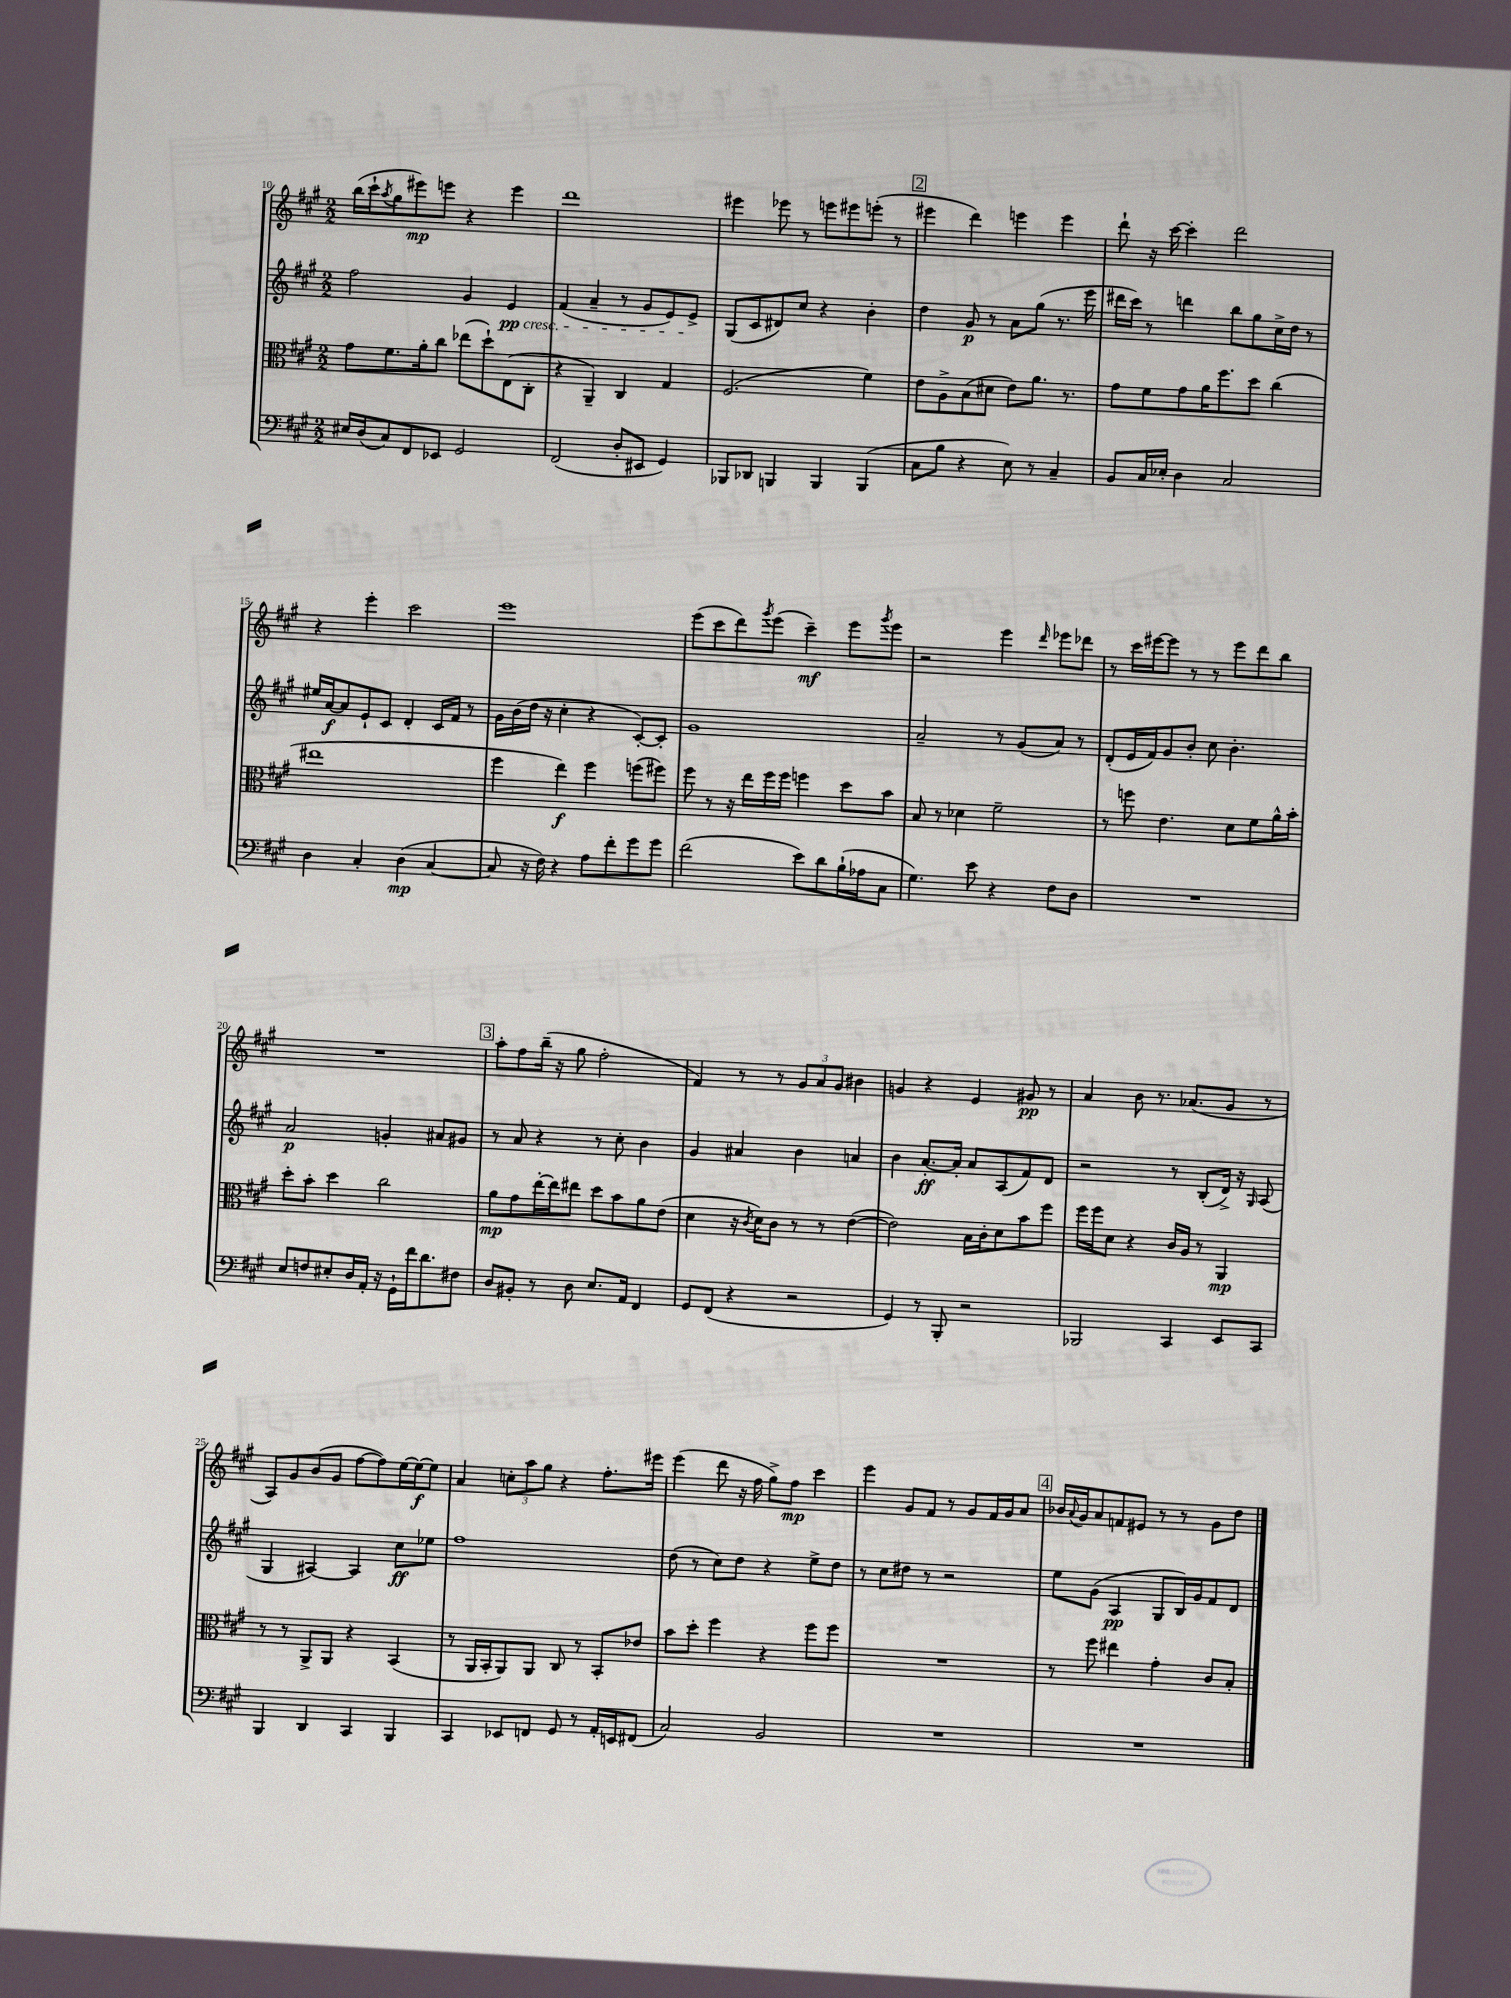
<<
\new StaffGroup <<
\new Staff = "s0" {
    \clef treble \key a \major \numericTimeSignature \time 2/2
    b''16( cis'''16-! \acciaccatura { a''8 } gis''8 eis'''8\mp) e'''8 r4 e'''4 |
    d'''1 |
    eis'''4 ees'''8 r8 e'''8 eis'''8 e'''8-.( r8 |
    \mark \markup { \box "2" } eis'''4 d'''4) e'''4 e'''4 |
    d'''8-! r16 cis'''16~ cis'''4-. d'''2 |
    r4 e'''4-. cis'''2 |
    e'''1 |
    e'''8( cis'''8 d'''8) \acciaccatura { gis'''8 } e'''8( cis'''4--\mf) e'''8 \acciaccatura { gis'''8 } e'''8 |
    r2 e'''4 \grace { d'''16 } ees'''8 des'''8 |
    r8 cis'''16 eis'''16~ eis'''8 r8 r8 eis'''8 d'''8 b''8 |
    R1 |
    \mark \markup { \box "3" } a''8-. fis''8 b''16--( r16 gis''8 fis''2-. |
    fis'4) r8 r8 \tuplet 3/2 { gis'8 a'8 gis'8 } bis'4 |
    g'4 r4 e'4 gis'8\pp r8 |
    a'4 b'8 r8. aes'8.( gis'8 r8 |
    a8) gis'8 b'8( gis'8 fis''8~ fis''8) e''16~ e''16~\f e''8 |
    a'4 \tuplet 3/2 { c''8-. a''8 gis''8 } r4 fis''8.-. eis'''16 |
    e'''4( d'''8 r16 fis''16 gis''8->) fis''8\mp cis'''4 |
    e'''4 gis'8 fis'8 r8 gis'8 fis'16 gis'16 a'8 |
    \mark \markup { \box "4" } bes'16 \appoggiatura { a'8 } gis'16 a'8 f'8 eis'8 r8 r8 gis'8 d''8 \bar "|." |
}
\new Staff = "s1" {
    \clef treble \key a \major \numericTimeSignature \time 2/2
    fis''2 gis'4 e'4\pp\cresc |
    fis'4( a'4-- r8 gis'8 e'8) e'8->\! |
    gis8( cis'8 dis'8) cis''8 r4 b'4-. |
    \mark \markup { \box "2" } d''4 gis'8\p r8 a'8 gis''8( r8. e'''16 |
    dis'''16 cis'''16) r8 d'''4 b''8 gis''8 cis''16-> d''16 r8 |
    eis''16 a'16~\f a'8 e'8-! cis'8 d'4-. cis'16 fis'16 r8 |
    gis'16 b'16( d''16 r16 cis''4-. r4 cis'8~-.) cis'8-. |
    gis'1 |
    a'2-- r8 gis'8( a'8) r8 |
    d'8-.( e'16 fis'16) gis'8 b'8-. cis''8 b'4.-. |
    a'2\p g'4-. ais'8 gis'8 |
    \mark \markup { \box "3" } r8 a'8 r4 r8 cis''8-. b'4 |
    gis'4 ais'4 b'4 a'4 |
    b'4 a'8.~-.\ff a'16-. a'8 a8( fis'8) d'8 |
    r2 r8 b8-.( d'16->) r16 \grace { gis16 } a8( |
    gis4 ais4~) ais4 cis''8\ff ees''8 |
    fis''1 |
    d''8( r8 cis''8) d''8 r4 e''8-> d''8 |
    r8 cis''8 dis''8 r8 r2 |
    \mark \markup { \box "4" } e''8 gis'8( a4\pp gis8 b16) gis'16 fis'8 d'8 \bar "|." |
}
\new Staff = "s2" {
    \clef alto \key a \major \numericTimeSignature \time 2/2
    gis'8 fis'8. a'16-. cis''8 ees''8( d''8-!) e8( cis8-. |
    r4 a,4--) cis4 gis4 |
    fis2.( fis'4) |
    \mark \markup { \box "2" } e'8 a8-> b8( dis'8 e'8) a'8. r8. |
    gis'8 fis'8 gis'8 a'16 fis''8. d''8 cis''4( |
    eis''1 |
    fis''4 e''4\f) fis''4 f''8( fis''8) |
    fis''8 r8 r16 e''16 fis''16 fis''16 f''4 d''8 b'8 |
    b8 r8 des'4 fis'2-- |
    r8 f''8 e'4. d'8 fis'8 a'16-^ b'16-. |
    d''8-. b'8-. d''4 cis''2 |
    \mark \markup { \box "3" } a'8\mp gis'8 e''16~-. e''16 eis''8 d''8 b'8 a'8 e'8( |
    d'4 r16 \acciaccatura { cis'8 } d'16) cis'8 r8 r8 e'4~( |
    e'2) b16 cis'16-. d'8 b'8 fis''8 |
    fis''16 fis''16 d'8 r4 cis'16 a16 r8 a,4\mp |
    r8 r8 a,8-> a,8 r4 b,4( |
    r8 a,16 b,16-. a,8) a,8 cis8 r8 b,8-. ees'8 |
    b'8 d''8-. fis''4 r4 fis''8 fis''8 |
    R1 |
    \mark \markup { \box "4" } r8 fis''8 eis''4 gis'4-. cis'8 b8-. \bar "|." |
}
\new Staff = "s3" {
    \clef bass \key a \major \numericTimeSignature \time 2/2
    eis16 d16( cis8) fis,8 ees,8 gis,2 |
    fis,2( d8-. eis,8 gis,4) |
    bes,,8 des,8 b,,4 b,,4 b,,4( |
    \mark \markup { \box "2" } cis8 b8 r4 e8) r8 cis4-- |
    b,8 cis16 ees16-. d4 cis2 |
    d4 cis4-. d4\mp( cis4~ |
    cis8 r16 fis16) r4 a8 fis'8-. gis'8 gis'8 |
    fis'2( e'8) d'8 b16-!( aes16 cis8 |
    gis4.) e'8 r4 fis8 d8 |
    R1 |
    e8 f8 eis8-. d16 a,16-. r16 gis,16-! fis'16 d'8. fis8 |
    \mark \markup { \box "3" } d8 bis,8-. r8 d8 e8. a,16 fis,4 |
    gis,8 fis,8( r4 r2 |
    gis,4) r8 b,,8-. r2 |
    bes,,2 cis,4 e,8 cis,8 |
    b,,4 d,4 cis,4 b,,4 |
    cis,4 ees,8 f,8 gis,8 r8 a,16-. e,16 fis,8( |
    cis2) b,2 |
    R1 |
    \mark \markup { \box "4" } R1 \bar "|." |
}
>>
>>
\layout { \context { \Score currentBarNumber = #10 } }
